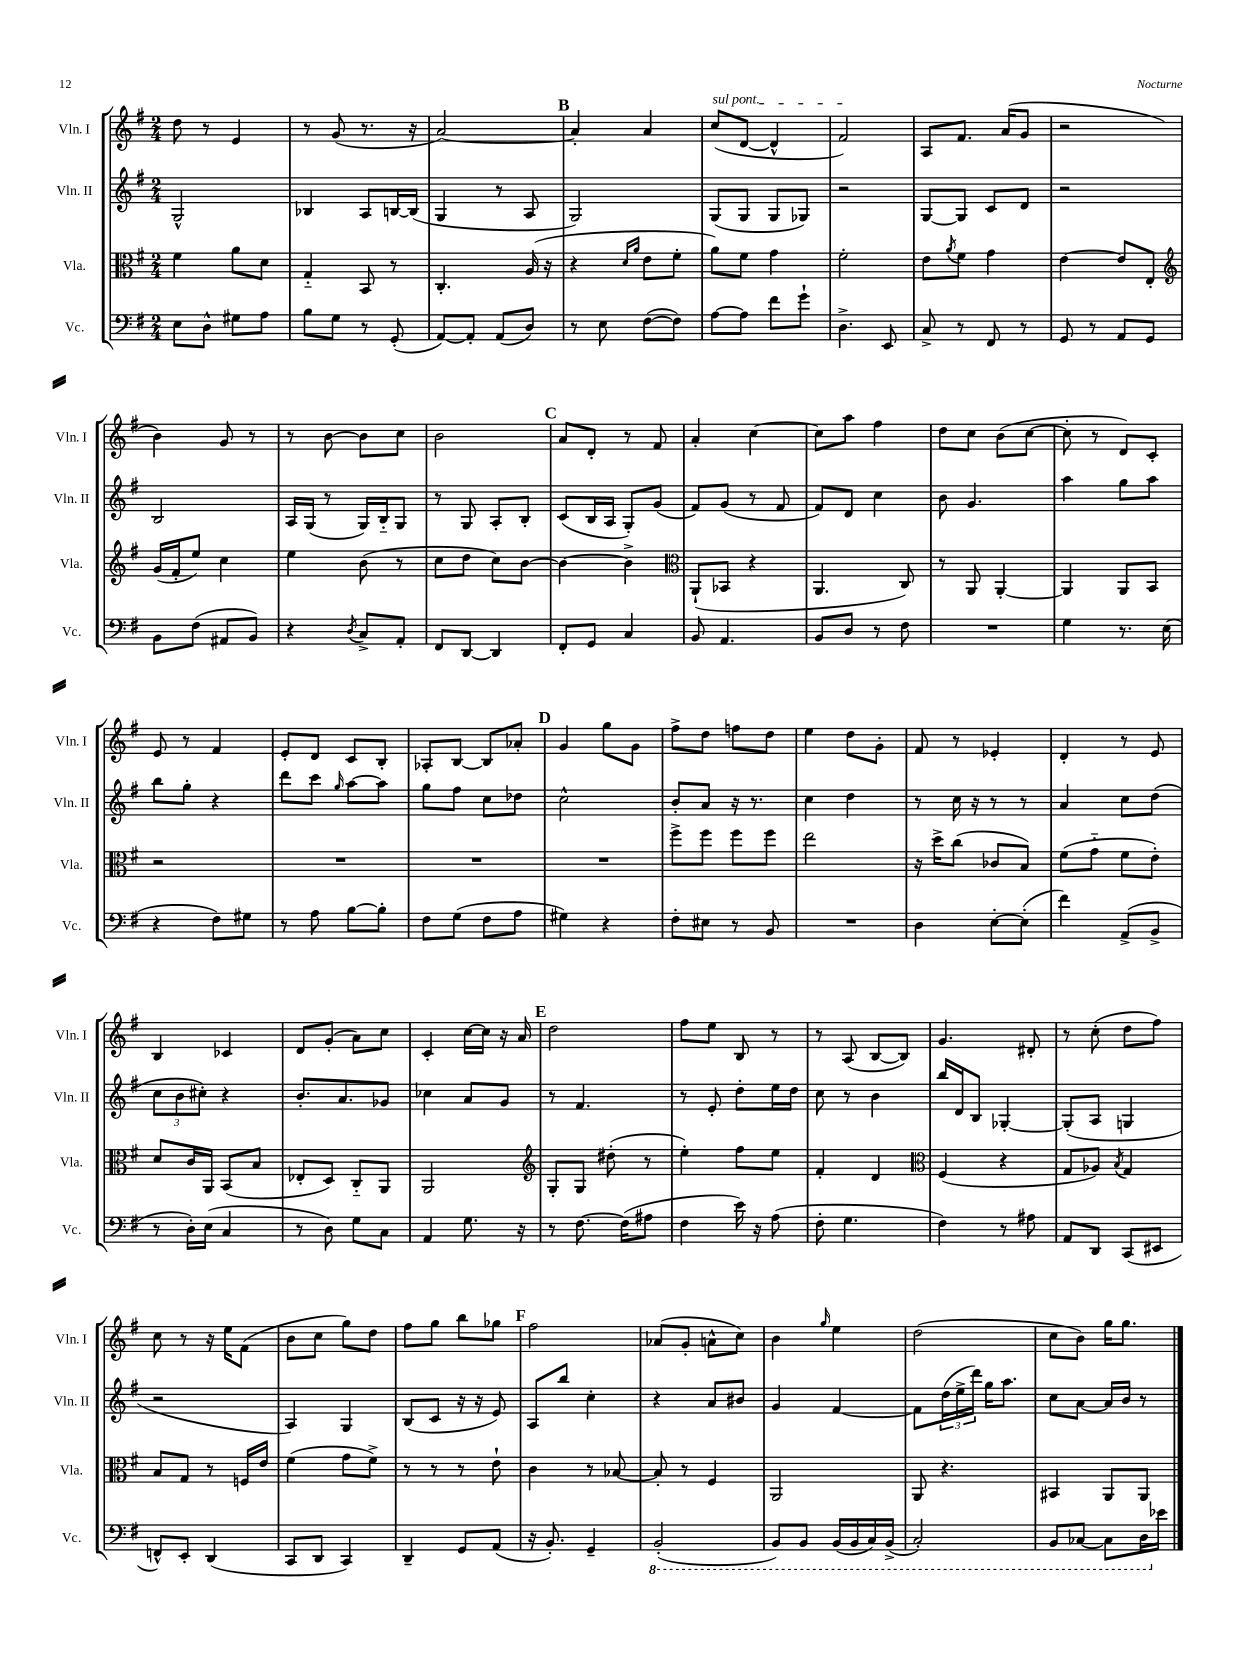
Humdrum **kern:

**kern	**kern	**kern	**kern
*part4	*part3	*part2	*part1
*staff4	*staff3	*staff2	*staff1
*I"Vc.	*I"Vla.	*I"Vln. II	*I"Vln. I
*I'Vc.	*I'Vla.	*I'Vln. II	*I'Vln. I
*clefF4	*clefC3	*clefG2	*clefG2
*k[f#]	*k[f#]	*k[f#]	*k[f#]
*M2/4	*M2/4	*M2/4	*M2/4
=81	=81	=81	=81
8E\L	4f#\	2G^^/	8dd\
8D^^\J	.	.	8r
8G#X\L	8a\L	.	4e/
8A\J	8d\J	.	.
=82	=82	=82	=82
8B\L	4G/	4B-X/	8r
8G\J	.	.	(8g/
8r	8BB/	8A/L	8.r
(8GG'/	8r	[16Bn/L	.
.	.	(16B/JJ]	16r
=83	=83	=83	=83
[8AA/L)	4.C'/	4G/	[2a/)
8AA'/J]	.	.	.
(8AA/L	.	8r	.
8D/J)	(16A/	8A/	.
.	16r	.	.
!!LO:REH:place=s1:t=B
=84	=84	=84	=84
8r	4r	2G/)	4a'/]
8E\	.	.	.
.	16qqd/LL	.	.
.	16qqa/JJ	.	.
([8F#\L	8e\L	.	4a/
8F#\J])	8f#'\J	.	.
=85	=85	=85	=85
!	!	!	!LO:TX:a:i:t=sul pont.
[8A\L	8a\L)	(8G/L	(8cc/L
8A\J]	8f#\J	8G/J	[8d/J
8f#\L	4g\	8G/L	4d^^/]
8g`\J	.	8G-X/J)	.
=86	=86	=86	=86
4.D^\	2f#'\	2r	2f#/)
8EE/	.	.	.
=87	=87	=87	=87
8C^/	8e\L	[8G/L	8A/L
.	8qa/	.	.
8r	8f#\J	8G/J]	8.f#/J
8FF#/	4g\	8c/L	.
.	.	.	(16a/KL
8r	.	8d/J	8g/J
=88	=88	=88	=88
8GG/	[4e\	2r	2r
8r	.	.	.
8AA/L	8e/L]	.	.
8GG/J	8E'/J	.	.
!!LO:LB:g=z
=89	=89	=89	=89
*	*clefG2	*	*
8BB\L	(16g/LL	2B/	4b\)
.	16f#'/J	.	.
(8F#\J	8ee/J)	.	.
8AA#X/L	4cc\	.	8g/
8BB/J)	.	.	8r
=90	=90	=90	=90
4r	4ee\	16A/LL	8r
.	.	(16G/JJ	.
.	.	8r	[8b\
8qD/	.	.	.
8C^/L	(8b\	16G/LL)	8b\L]
.	.	16B/J	.
8AA'/J	8r	8G/J	8cc\J
=91	=91	=91	=91
8FF#/L	8cc\L	8r	2b\
[8DD/J	8dd\J	8G/	.
4DD/]	8cc\L)	8A'/L	.
.	[8b\J	8B'/J	.
!!LO:REH:place=s1:t=C
=92	=92	=92	=92
8FF#'/L	4b\_	(8c/L	8a/L
8GG/J	.	16B/L	8d'/J
.	.	16A/JJ	.
4C/	4b^\]	8G'/L)	8r
.	.	(8g/J	8f#/
=93	=93	=93	=93
*	*clefC3	*	*
8BB/	(8AA`/L	8f#/L)	4a'/
4.AA/	8BB-X/J	(8g/J	.
.	4r	8r	[4cc\
.	.	8f#/	.
=94	=94	=94	=94
8BB/L	4.AA/	8f#/L)	8cc\L]
8D/J	.	8d/J	8aa\J
8r	.	4cc\	4ff#\
8F#\	8C/)	.	.
=95	=95	=95	=95
2r	8r	8b\	8dd\L
.	8AA/	4.g/	8cc\J
.	[4AA'/	.	(8b\L
.	.	.	[8cc\J
=96	=96	=96	=96
4G\	4AA/]	4aa\	8cc'\]
.	.	.	8r
8.r	8AA/L	8gg\L	8d/L)
.	8BB/J	8aa\J	8c'/J
(16E\	.	.	.
!!LO:LB:g=z
=97	=97	=97	=97
4r	2r	8bb\L	8e/
.	.	8gg'\J	8r
8F#\L)	.	4r	4f#/
8G#X\J	.	.	.
=98	=98	=98	=98
8r	2r	8ddd\L	8e'/L
8A\	.	8ccc\J	8d/J
.	.	16qqgg/	.
[8B\L	.	[8aa\L	8c/L
8B'\J]	.	8aa\J]	8B'/J
=99	=99	=99	=99
8F#\L	2r	8gg\L	8A-X'/L
(8G\J	.	8ff#\J	[8B/J
8F#\L	.	8cc\L	8B/L]
8A\J	.	8dd-X\J	8a-X'/J
!!LO:REH:place=s1:t=D
=100	=100	=100	=100
4G#X\)	2r	2cc^^\	4g/
4r	.	.	8gg\L
.	.	.	8g\J
=101	=101	=101	=101
8F#'\L	8ff#^\L	8b'/L	8ff#^\L
8E#X\J	8ff#\J	8a/J	8dd\J
8r	8ff#\L	16r	8ffn\L
.	.	8.r	.
8BB/	8ff#\J	.	8dd\J
=102	=102	=102	=102
2r	2ee\	4cc\	4ee\
.	.	4dd\	8dd\L
.	.	.	8g'\J
=103	=103	=103	=103
4D\	16r	8r	8f#/
.	16dd^\KL	.	.
.	(8cc\J	16cc\	8r
.	.	16r	.
[8E'\L	8c-X/L	8r	4e-X'/
(8E'\J]	8B/J)	8r	.
=104	=104	=104	=104
4f#\)	(8f#\L	4a/	4d'/
.	8g\J	.	.
(8AA^/L	8f#\L	8cc\L	8r
8BB^/J	8e'\J)	(8dd\J	8e/
!!LO:LB:g=z
=105	=105	=105	=105
8r	8d/L	12cc\L	4B/
.	.	12b\	.
16D'\LL)	16c/L	.	.
.	.	12cc#X'\J)	.
(16E\JJ	16AA/JJ	.	.
4C/	(8BB/L	4r	4c-X/
.	8B/J	.	.
=106	=106	=106	=106
8r	8E-X'/L	8.b'/L	8d/L
8D\)	8D/J)	.	(8g'/J
.	.	8.a/	.
8G\L	8C/L	.	8a\L)
8C\J	8AA/J	8g-X/J	8cc\J
=107	=107	=107	=107
4AA/	2AA/	4cc-X\	4c'/
8.G\	.	8a/L	[16cc\LL
.	.	.	16cc\JJ]
.	.	8g/J	16r
16r	.	.	16a/
!!LO:REH:place=s1:t=E
=108	=108	=108	=108
*	*clefG2	*	*
8r	8G'/L	8r	2dd\
[8.F#\	8G/J	4.f#/	.
.	(8dd#X'\	.	.
(16F#\KL]	.	.	.
8A#X\J	8r	.	.
=109	=109	=109	=109
4F#\	4ee'\)	8r	8ff#\L
.	.	8e'/	8ee\J
16e\)	8ff#\L	8dd'\L	8B/
16r	.	.	.
(8A\	8ee\J	16ee\L	8r
.	.	16dd\JJ	.
=110	=110	=110	=110
8F#'\	4f#'/	8cc\	8r
4.G\	.	8r	(8A/
.	4d/	4b\	[8B/L
.	.	.	8B/J])
=111	=111	=111	=111
*	*clefC3	*	*
4F#\)	(4F#/	16bb/LL	4.g/
.	.	16d/J	.
.	.	8B/J	.
8r	4r	[4G-X'/	.
8A#X\	.	.	8d#X'/
=112	=112	=112	=112
8AA/L	8G/L	(8G-'/L]	8r
8DD/J	8A-X/J)	8A/J	(8cc'\
.	8qB/	.	.
(8CC/L	4G/	4Gn/	8dd\L
8EE#X/J	.	.	8ff#\J)
!!LO:LB:g=z
=113	=113	=113	=113
8FFn^^/L)	8B/L	2r	8cc\
8EE'/J	8G/J	.	8r
(4DD/	8r	.	16r
.	.	.	16ee\KL
.	16Fn/LL	.	(8f#\J
.	16e/JJ	.	.
=114	=114	=114	=114
8CC/L	(4f#\	4A/)	8b\L
8DD/J	.	.	8cc\J
4CC/)	8g\L	4G/	8gg\L)
.	8f#^\J)	.	8dd\J
=115	=115	=115	=115
4DD~/	8r	(8B/L	8ff#\L
.	8r	8c/J	8gg\J
8GG/L	8r	16r	8bb\L
.	.	16r	.
(8AA/J	8e`\	8e/)	8gg-X\J
!!LO:REH:place=s1:t=F
=116	=116	=116	=116
16r	4c\	8A/L	2ff#\
8.BB'/)	.	.	.
.	.	8bb/J	.
4GG~/	8r	4cc'\	.
.	[8B-X/	.	.
=117	=117	=117	=117
*8ba	*	*	*
(2BBB'/	8B-'/]	4r	(8a-X/L
.	8r	.	8g'/J
.	4F#/	8a/L	8an^^\L
.	.	8b#X/J	8cc\J)
=118	=118	=118	=118
8BBB/L)	2AA/	4g/	4b\
8BBB/J	.	.	.
.	.	.	16qqgg/
(16BBB/LL	.	[4f#/	4ee\
16BBB/	.	.	.
16CC/)	.	.	.
(16BBB^/JJ	.	.	.
=119	=119	=119	=119
2CC'/)	8AA/	8f#\L]	(2dd\
.	4.r	(24dd\L	.
.	.	24ee^\	.
.	.	24ddd\JJ)	.
.	.	16gg\KL	.
.	.	8.aa\J	.
=120	=120	=120	=120
8BBB/L	4BB#X/	8cc\L	8cc\L
[8CC-X/J	.	[8a\J	8b\J)
8CC-\L]	8AA/L	16a/LL]	16gg\KL
.	.	16b/JJ	8.gg\J
16DD\L	8AA/J	8r	.
*X8ba	*	*	*
16e-X\JJ	.	.	.
==	==	==	==
*-	*-	*-	*-
